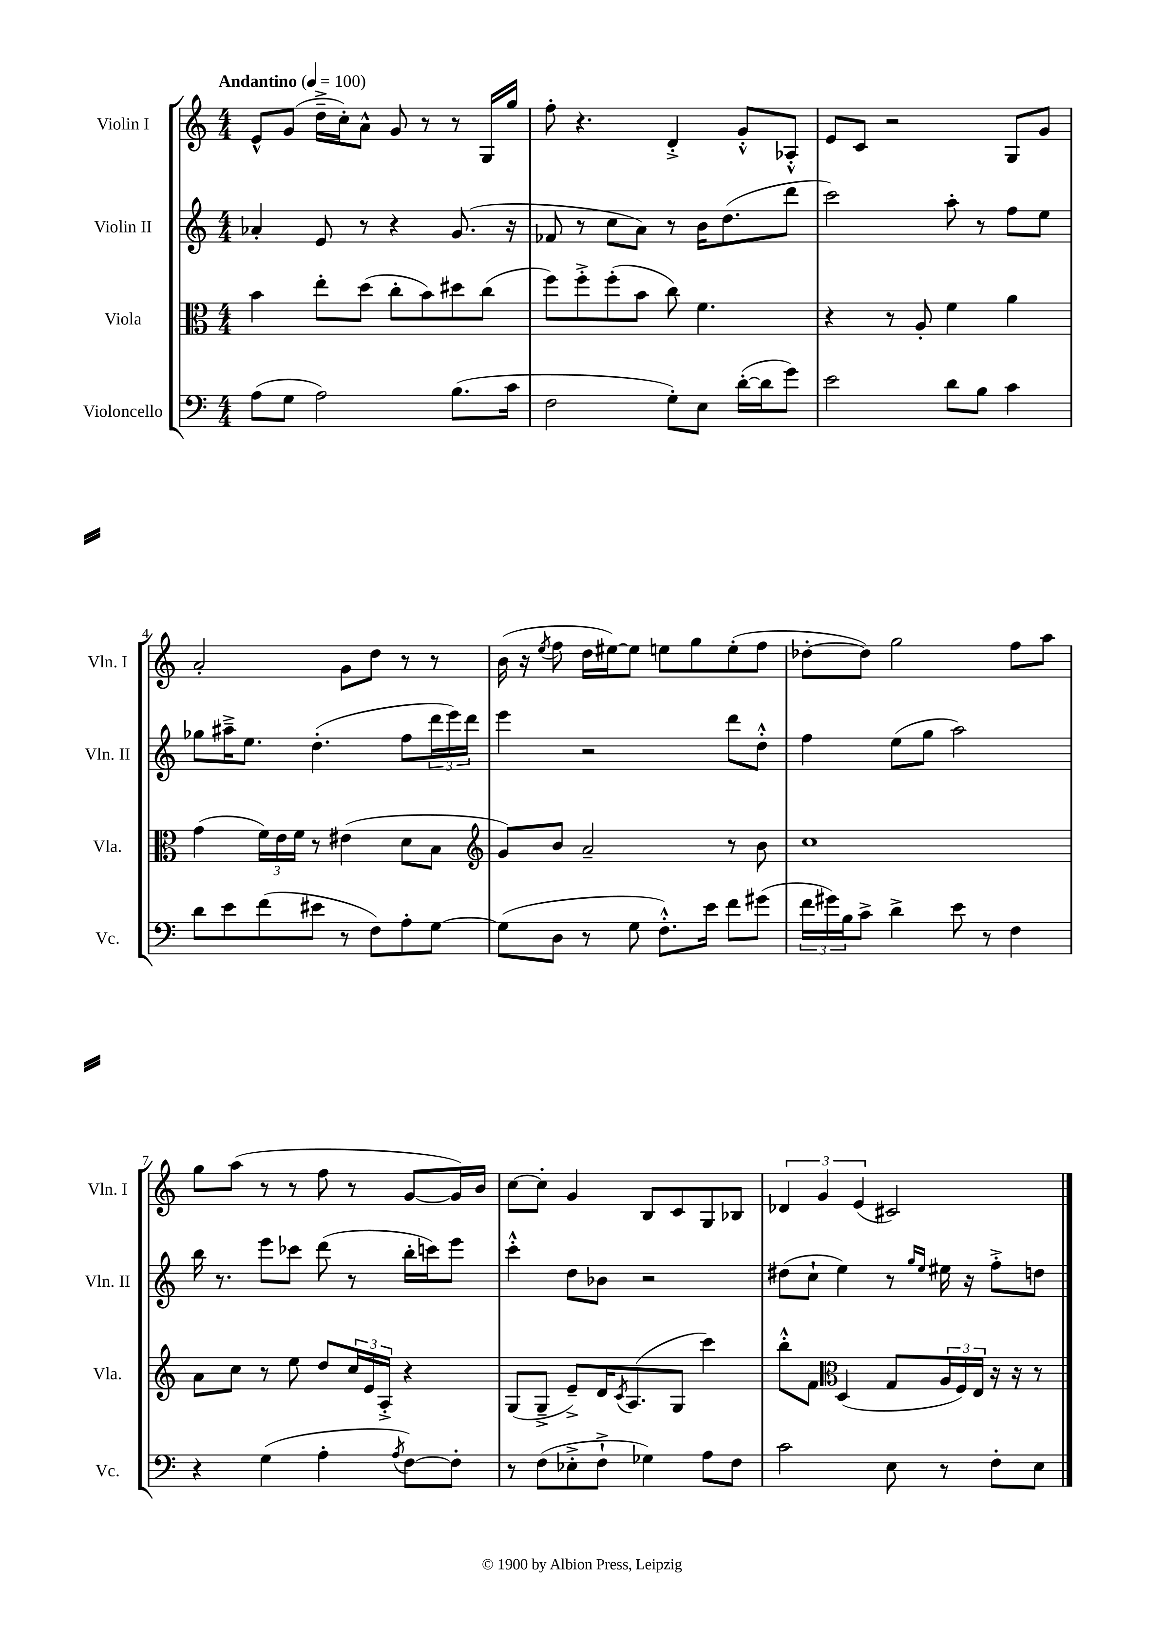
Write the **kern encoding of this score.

**kern	**kern	**kern	**kern
*staff4	*staff3	*staff2	*staff1
*clefF4	*clefC3	*clefG2	*clefG2
*k[]	*k[]	*k[]	*k[]
*M4/4	*M4/4	*M4/4	*M4/4
*MM100	*MM100	*MM100	*MM100
(8A\L	4b\	4a-'/	8e^^/L
8G\J	.	.	(8g/J
2A\)	8ee'\L	8e/	16dd~^\LL
.	.	.	16cc'\J)
.	(8dd\J	8r	8a^^\J
.	8cc'\L	4r	8g/
.	8b\)	.	8r
(8.B\L	8dd#\	(8.g/	8r
.	(8cc\J	.	16G/LL
16c\Jk	.	16r	16gg/JJ
=	=	=	=
2F\	8ff\L)	8f-/	8ff'\
.	8ff'^\	8r	4.r
.	(8ff'\	8cc\L	.
.	8b\J	8a\J)	.
8G'\L)	8cc\)	8r	4d'^/
8E\J	4.f\	16b\LK	.
.	.	(8.dd\	.
([16d'\LL	.	.	8g'^^/L
16d\]J	.	.	.
8g\J)	.	8ddd\J	8A-'^^/J
=	=	=	=
2e\	4r	2ccc\)	8e/L
.	.	.	8c/J
.	8r	.	2r
.	8A'/	.	.
8d\L	4f\	8aa'\	.
8B\J	.	8r	.
4c\	4a\	8ff\L	8G/L
.	.	8ee\J	8g/J
=	=	=	=
8d\L	(4g\	8gg-\L	2a'/
8e\	.	16aa#~^\K	.
.	.	8.ee\J	.
(8f\	24f\LL)	.	.
.	24e\	.	.
.	24f\JJ	.	.
8e#\J	8r	(4.dd'\	.
8r	(4e#\	.	8g\L
8F\L)	.	.	8dd\J
8A'\	8d\L	8ff\L	8r
[8G\J	8B\J	24ddd\L	8r
.	.	24eee\)	.
.	.	24ddd\JJ	.
=	=	=	=
*	*clefG2	*	*
(8G\]L	8g/L)	4eee\	(16b\
.	.	.	16r
.	.	.	8qee/
8D\J	8b/J	.	8ff\
8r	2a~/	2r	16dd\LL
.	.	.	[16ee#\J)
8G\	.	.	8ee#\]J
8.F'^^\L)	.	.	8ee\L
.	.	.	8gg\
16e\Jk	.	.	.
8f\L	8r	8ddd\L	(8ee'\
(8g#\J	8b\	8dd'^^\J	8ff\J
=	=	=	=
24f\LL	1cc	4ff\	[8dd-'\L
24g#\)	.	.	.
24B\J	.	.	.
8c^\J	.	.	8dd-\]J)
4d^\	.	(8ee\L	2gg\
.	.	8gg\J	.
8e\	.	2aa\)	.
8r	.	.	.
4F\	.	.	8ff\L
.	.	.	8aa\J
=	=	=	=
4r	8a\L	16bb\	8gg\L
.	.	8.r	.
.	8cc\J	.	(8aa\J
(4G\	8r	8eee\L	8r
.	8ee\	8ccc-\J	8r
4A'\	8dd/L	(8ddd\	8ff\
.	24cc/L	8r	8r
.	24e/	.	.
.	24A'^/JJ	.	.
8qA/	.	.	.
[8F\L)	4r	16bb'\LL	[8g/L
.	.	16ccc\J)	.
8F'\]J	.	8eee\J	16g/]L)
.	.	.	16b/JJ
=	=	=	=
8r	(8G/L	4ccc'^^\	[8cc\L
(8F\L	8G~^/J	.	8cc'\]J
8E-'^\	8e~^/L)	8dd\L	4g/
8F`^\J	16d/K	8b-\J	.
.	8qc/	.	.
.	(8.A/	.	.
4G-\)	.	2r	8B/L
.	8G/J	.	8c/
8A\L	4ccc\)	.	8G/
8F\J	.	.	8B-/J
=	=	=	=
2c\	8bb'^^\L	(8dd#\L	6d-/
.	8f\J	8cc`\J	.
.	.	.	6g/
*	*clefC3	*	*
.	(4D/	4ee\)	.
.	.	.	(6e/
8E\	8G/L	8r	2c#/)
.	.	16qqgg/LL	.
.	.	16qqee/JJ	.
8r	24A/L	16ee#\	.
.	24F/)	.	.
.	.	16r	.
.	24E/JJ	.	.
8F'\L	16r	8ff'^\L	.
.	16r	.	.
8E\J	8r	8dd\J	.
==	==	==	==
*-	*-	*-	*-
